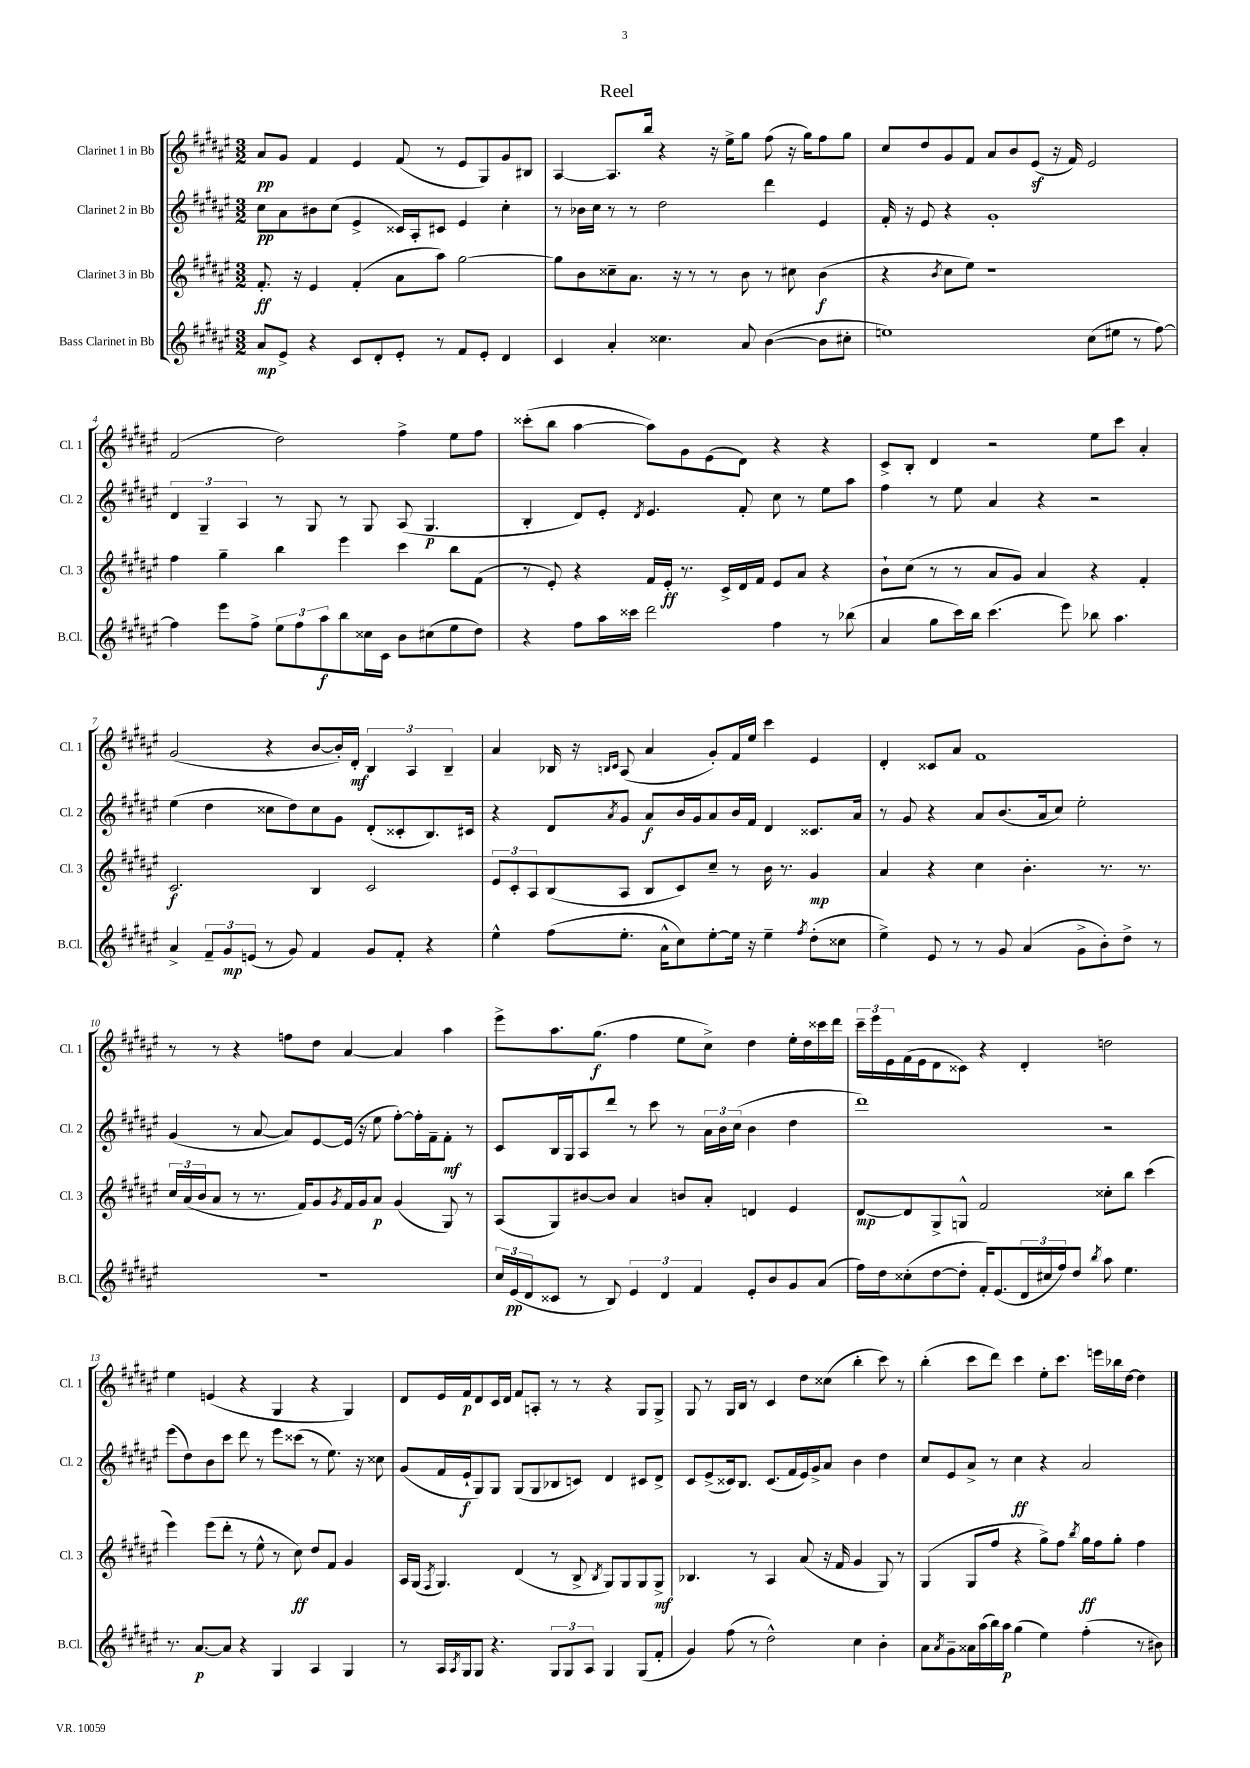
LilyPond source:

\header { title = "Reel" }
<<
\new StaffGroup <<
\new Staff = "s0" \with { instrumentName = "Clarinet 1 in Bb" shortInstrumentName = "Cl. 1" } {
    \clef treble \key fis \major \numericTimeSignature \time 3/2
    ais'8\pp gis'8 fis'4 eis'4 fis'8( r8 eis'8 gis8) gis'8 bis8 |
    ais4~ ais8. b''16 r4 r16 eis''16-> gis''8 fis''8( r16 gis''16) fis''8 gis''8 |
    cis''8 dis''8 gis'8 fis'8 ais'8 b'8 eis'8\sf( r16 fis'16) eis'2 |
    fis'2( dis''2) fis''4-> eis''8 fis''8 |
    cisis'''8-.( b''8 ais''4~ ais''8) gis'8 eis'8( dis'8) r4 r4 |
    cis'8-> b8-. dis'4 r2 eis''8 cis'''8 ais'4-. |
    gis'2( r4 b'8~ b'16-.) dis'16-.\mf \tuplet 3/2 { b4 ais4 b4-- } |
    ais'4 bes16 r16 \grace { b16 cis'16 } ais8( ais'4 gis'8-.) fis'16 eis''16 cis'''4 eis'4 |
    dis'4-. cisis'8 ais'8 fis'1 |
    r8 r8 r4 f''8 dis''8 ais'4~ ais'4 ais''4 |
    eis'''8-> ais''8. gis''8.\f( fis''4 eis''8 cis''8->) dis''4 eis''16-. dis''16 cisis'''16 dis'''16 |
    \tuplet 3/2 { cis'''16-- eis'''16 eis'16 } fis'16( eis'16 dis'8 cisis'8) r4 dis'4-. d''2 |
    eis''4 e'4( r4 gis4 r4 gis4) |
    dis'8 eis'16 fis'16\p dis'8 cis'16 dis'16 fis'8 a8-. r8 r8 r4 gis8 gis8-> |
    gis8 r8 gis16 b16 r8 cis'4 dis''8 cisis''8( b''4-. cis'''8) r8 |
    b''4-.( cis'''8 dis'''8) cis'''4 eis''8-. cis'''8. e'''16 bes''16 dis''16~ dis''4 \bar "|." |
}
\new Staff = "s1" \with { instrumentName = "Clarinet 2 in Bb" shortInstrumentName = "Cl. 2" } {
    \clef treble \key fis \major \numericTimeSignature \time 3/2
    cis''8\pp ais'8 bis'8 cis''8( eis'4-> cisis'16) ais16-. cis'8 eis'4 cis''4-. |
    r8 bes'16 cis''16 r8 r8 dis''2 dis'''4 eis'4 |
    fis'16-. r16 eis'8 r4 gis'1-. |
    \tuplet 3/2 { dis'4 gis4-- ais4 } r8 gis8 r8 gis8 ais8( gis4.\p |
    b4-. dis'8) eis'8-. \acciaccatura { dis'8 } eis'4. fis'8-. cis''8 r8 eis''8 ais''8 |
    fis''4 r8 eis''8 ais'4 r4 r2 |
    eis''4( dis''4 cisis''8 dis''8) cisis''8 gis'8 dis'8-.( cisis'8-. b8.) cis'16 |
    r4 dis'8 \acciaccatura { ais'8 } gis'8 ais'8\f b'16 gis'16 ais'8 b'16 fis'16 dis'4 cisis'8. ais'16 |
    r8 gis'8 r4 ais'8 b'8.( ais'16 cis''8) eis''2-. |
    gis'4( r8 ais'8~ ais'8) eis'8~ eis'16( r16 eis''8 fis''8~-.) fis''16-. fis'16-- fis'8-.\mf r8 |
    cis'8 b16 gis16 ais8 dis'''8 r8 cis'''8 r8 \tuplet 3/2 { ais'16 b'16 cis''16( } b'4 dis''4 |
    dis'''1) r2 |
    eis'''8( dis''8) b'8 cis'''8 dis'''8 r8 eis'''8 cisis'''8( r8 eis''8.) r16 cisis''8 |
    gis'8( fis'16 eis'16-!\f gis8) gis8 gis8( gis8 bes8 c'8) dis'4 cis'8 dis'8-> |
    cis'8 eis'8->( cisis'16) b8. cisis'8.( fis'16 eis'16) gis'16-> ais'8 b'4 dis''4 |
    cis''8 eis'8 ais'8-> r8 cis''4\ff r4 ais'2 \bar "|." |
}
\new Staff = "s2" \with { instrumentName = "Clarinet 3 in Bb" shortInstrumentName = "Cl. 3" } {
    \clef treble \key fis \major \numericTimeSignature \time 3/2
    fis'8.-.\ff r16 eis'4 fis'4-.( ais'8 ais''8) gis''2~ |
    gis''8 b'8 cisis''8-- ais'8. r16 r8 r8 b'8 r8 cis''8 b'4\f( |
    r4 \acciaccatura { b'8 } cis''8 eis''8) r1 |
    fis''4 gis''4-- b''4 eis'''4 cis'''4 b''8 fis'8( |
    r8 eis'8-.) r4 fis'16 eis'16-.\ff r8. cis'16-> dis'16 fis'16 eis'8 ais'8 r4 |
    b'8-! cis''8( r8 r8 ais'8 gis'8) ais'4 r4 fis'4-. |
    cis'2.\f b4 cis'2 |
    \tuplet 3/2 { eis'8 cis'8-. ais8 } b8( ais8 b8 cis'8) cis''8-- r8 b'16 r8. gis'4\mp |
    ais'4 r4 cis''4 b'4.-. r8. r8. |
    \tuplet 3/2 { cis''16 ais'16( b'16 } ais'8 r8 r8. fis'16) gis'8 \acciaccatura { gis'8 } fis'16 gis'16 ais'8\p gis'4( gis8) r8 |
    ais8( gis8) bis'8~ bis'8 ais'4 b'8 ais'8-. d'4 eis'4 |
    dis'8~\mp dis'8 gis8-> g8-^ fis'2 cisis''8-. b''8 cis'''4( |
    eis'''4) eis'''8( dis'''8-. r8 eis''8-^ r8 cis''8\ff) dis''8 fis'8 gis'4 |
    ais16 gis16( \acciaccatura { fis8 } gis4.) dis'4( r8 b8-> \acciaccatura { b8 } gis8) gis8 gis8 gis8->\mf |
    bes4. r8 ais4 ais'8( r16 fis'16 gis'4 gis8) r8 |
    gis4( gis8 fis''8 r4 gis''8->) fis''8 \acciaccatura { b''8 } gis''16\ff fis''16 gis''8-. fis''4 \bar "|." |
}
\new Staff = "s3" \with { instrumentName = "Bass Clarinet in Bb" shortInstrumentName = "B.Cl." } {
    \clef treble \key fis \major \numericTimeSignature \time 3/2
    ais'8\mp eis'8-> r4 cis'8 dis'8-. eis'8-. r8 fis'8 eis'8-. dis'4 |
    cis'4 ais'4-. cisis''4. ais'8 b'4~( b'8 cis''8-. |
    e''1) cis''8( eis''8 r8 fis''8~) |
    fis''4 eis'''8 fis''8-> \tuplet 3/2 { eis''8 fis''8 ais''8\f } b''8 cisis''16 cis'16 b'8 cis''8( eis''8 dis''8) |
    r4 fis''8 ais''16 cisis'''16 dis'''2 fis''4 r8 bes''8( |
    ais'4 gis''8 cis'''16) b''16 cis'''4.( eis'''8) bes''8 ais''4. |
    ais'4-> \tuplet 3/2 { fis'8-- gis'8\mp e'8( } r8 gis'8) fis'4 gis'8 fis'8-. r4 |
    eis''4-^ fis''8( eis''8.-. ais'16-^ cis''8) eis''8~-. eis''16 r16 eis''4-- \acciaccatura { fis''8 } dis''8-.( cisis''8 |
    eis''4->) eis'8 r8 r8 gis'8 ais'4( gis'8-> b'8-.) dis''8-> r8 |
    R1. |
    \tuplet 3/2 { cis''16 eis'16\pp( dis'16 } cisis'8 r8 b8) \tuplet 3/2 { eis'4 dis'4 fis'4 } eis'8-. b'8 gis'8 ais'8( |
    fis''16) dis''16 cisis''8-.( dis''8~ dis''8-. fis'16-.) eis'8.( \tuplet 3/2 { dis'16 cis''16 fis''16) } dis''8 \acciaccatura { b''8 } ais''8 eis''4. |
    r8. ais'8.~\p ais'8 r4 gis4 ais4 gis4 |
    r8 ais16 \acciaccatura { ais8 } gis16 gis8 r4. \tuplet 3/2 { gis8 gis8 ais8 } gis4 gis8( fis'8-. |
    gis'4) fis''8( r8 dis''2-^) cis''4 b'4-. |
    ais'8 \acciaccatura { ais'8 } gis'8-- aisis'16 ais''16( b''16) ais''16\p gis''4( eis''4) fis''4-.( r8 bis'8) \bar "|." |
}
>>
>>
